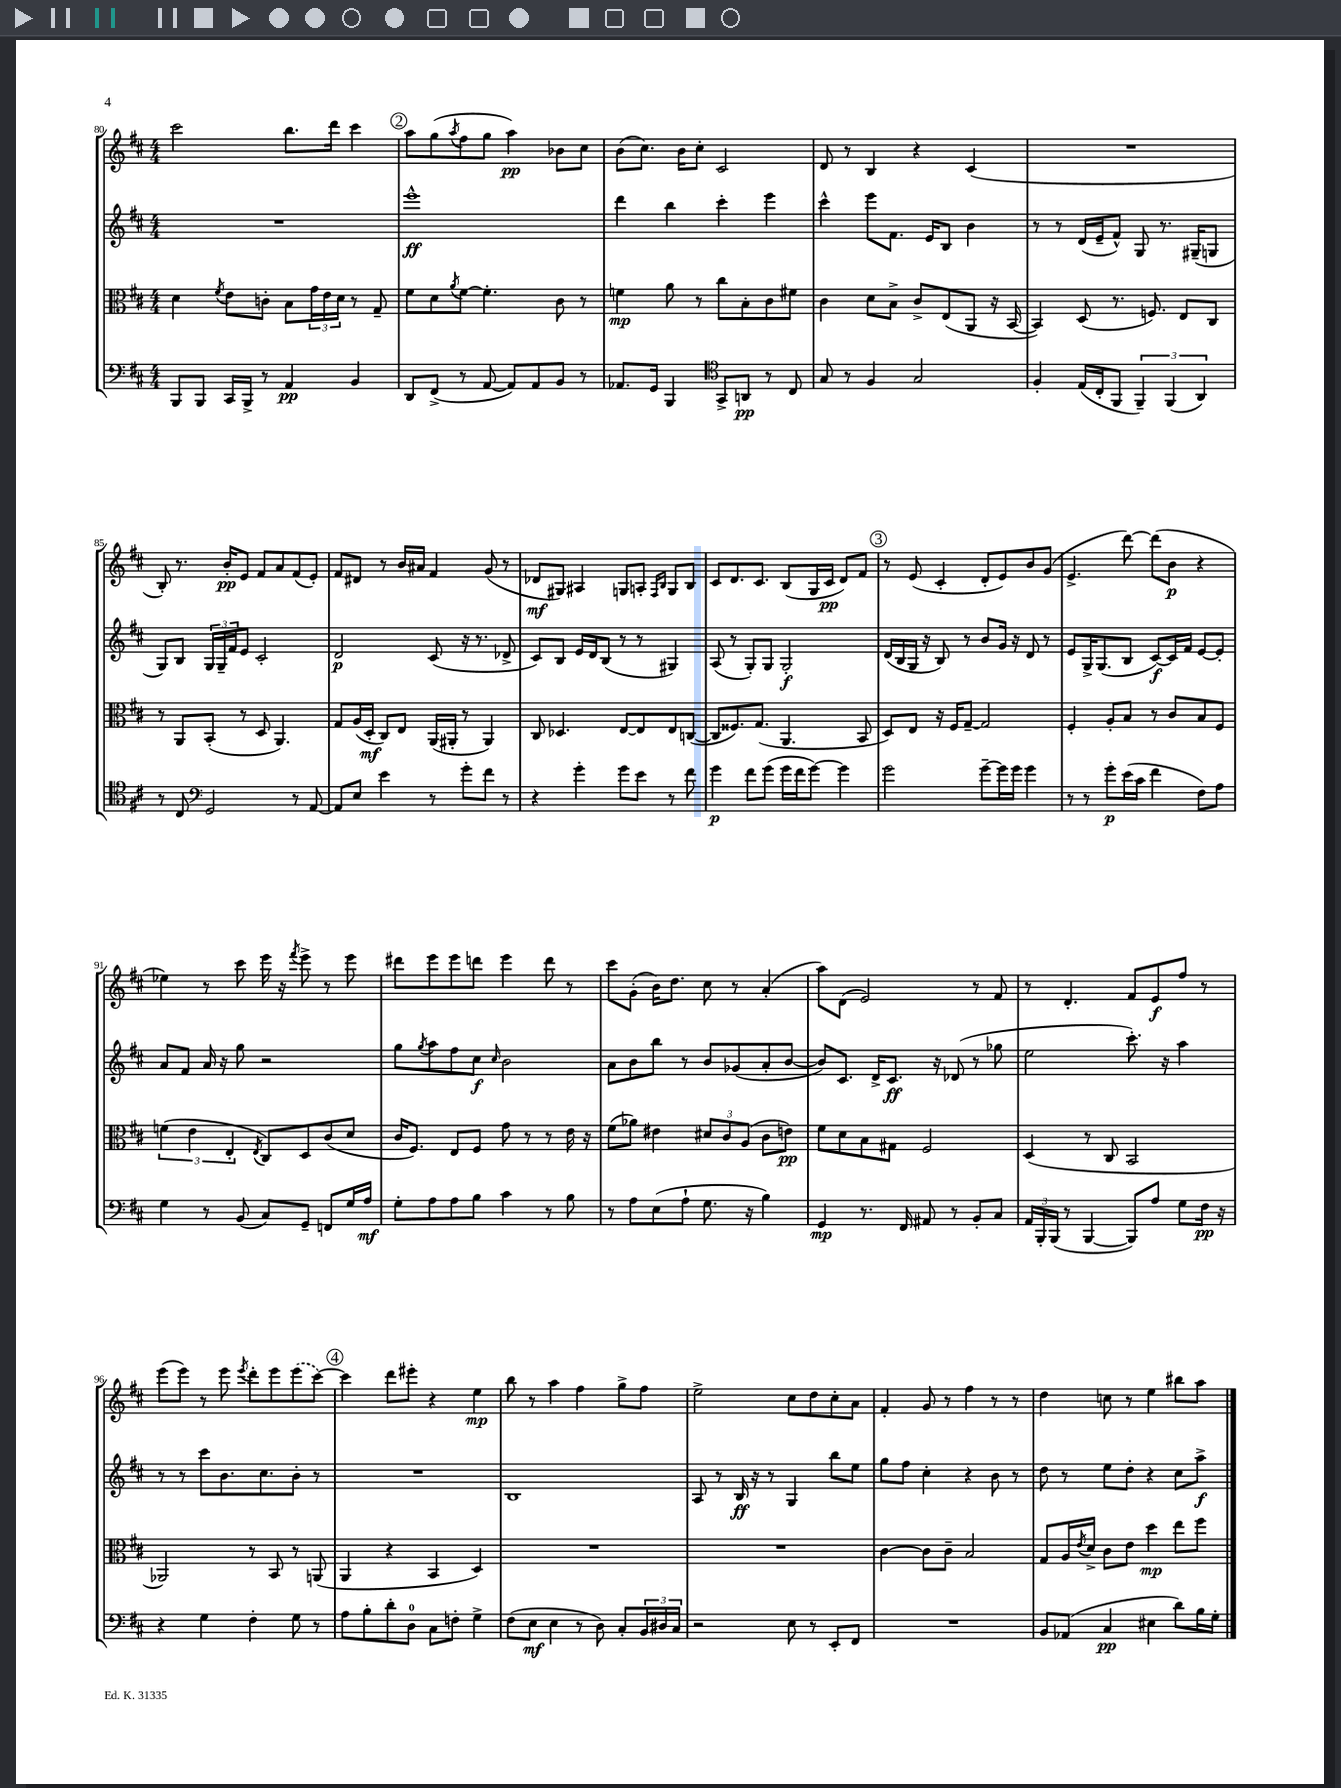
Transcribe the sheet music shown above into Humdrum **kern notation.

**kern	**dynam	**kern	**dynam	**kern	**dynam	**kern	**dynam
*part4	*part4	*part3	*part3	*part2	*part2	*part1	*part1
*staff4	*staff4	*staff3	*staff3	*staff2	*staff2	*staff1	*staff1
*clefF4	*	*clefC3	*	*clefG2	*	*clefG2	*
*k[f#c#]	*	*k[f#c#]	*	*k[f#c#]	*	*k[f#c#]	*
*M4/4	*	*M4/4	*	*M4/4	*	*M4/4	*
=80	=80	=80	=80	=80	=80	=80	=80
8BBB/L	.	4d\	.	1r	.	2ccc#\	.
8BBB/J	.	.	.	.	.	.	.
.	.	8qf#/	.	.	.	.	.
16CC#/LL	.	8e\L	.	.	.	.	.
16BBB^/JJ	.	.	.	.	.	.	.
8r	.	8cn'\J	.	.	.	.	.
4AA/	pp	8B\L	.	.	.	8.bb\L	.
.	.	24g\L	.	.	.	.	.
.	.	24e\	.	.	.	.	.
.	.	.	.	.	.	16ddd\Jk	.
.	.	24d\JJ	.	.	.	.	.
4BB/	.	8r	.	.	.	4ccc#\	.
.	.	8G~/	.	.	.	.	.
!!LO:REH:place=s1:t=2
=81	=81	=81	=81	=81	=81	=81	=81
8DD/L	.	8f#\L	.	1eee^^	ff	8aa\L	.
(8FF#^/J	.	8d\	.	.	.	(8gg\	.
.	.	8qa/	.	.	.	8qaa/	.
8r	.	[8f#\J	.	.	.	8ff#\	.
[8AA/	.	4.f#'\]	.	.	.	8gg\J	.
8AA/L])	.	.	.	.	.	4aa\)	pp
8AA/	.	.	.	.	.	.	.
8BB/J	.	8c#\	.	.	.	8b-X\L	.
8r	.	8r	.	.	.	8cc#\J	.
=82	=82	=82	=82	=82	=82	=82	=82
8.AA-X/L	.	4fn\	mp	4ddd\	.	(8b\L	.
.	.	.	.	.	.	8.cc#\J)	.
16GG/Jk	.	.	.	.	.	.	.
4BBB/	.	8a\	.	4bb\	.	.	.
.	.	.	.	.	.	16b\KL	.
.	.	8r	.	.	.	8cc#'\J	.
*clefC4	*	*	*	*	*	*	*
8GG^/L	.	8cc#\L	.	4ccc#'\	.	2c#/	.
8AAn/J	pp	8B'\	.	.	.	.	.
8r	.	8c#\	.	4eee\	.	.	.
8C#/	.	8f#X\J	.	.	.	.	.
=83	=83	=83	=83	=83	=83	=83	=83
8G/	.	4c#\	.	4ccc#^^\	.	8d/	.
8r	.	.	.	.	.	8r	.
4F#/	.	8d\L	.	8eee\L	.	4B/	.
.	.	8B^\J	.	8.f#\J	.	.	.
2G/	.	8c#^/L	.	.	.	4r	.
.	.	.	.	16e/KL	.	.	.
.	.	(8E/	.	8B/J	.	.	.
.	.	8AA/J	.	4b\	.	(4c#/	.
.	.	16r	.	.	.	.	.
.	.	[16BB/	.	.	.	.	.
=84	=84	=84	=84	=84	=84	=84	=84
4F#'/	.	4BB/])	.	8r	.	1r	.
.	.	.	.	8r	.	.	.
(16E/LL	.	(8D/	.	(16d/LL	.	.	.
16C#'/J	.	.	.	16e~/J	.	.	.
8FF#/J	.	8.r	.	8f#^^/J)	.	.	.
6FF#~/)	.	.	.	8G/	.	.	.
.	.	8.Fn/)	.	.	.	.	.
.	.	.	.	8.r	.	.	.
(6FF#/	.	.	.	.	.	.	.
.	.	8E/L	.	.	.	.	.
.	.	.	.	(16G#X~/KL	.	.	.
6AA/)	.	.	.	.	.	.	.
.	.	8C#/J	.	8Gn/J	.	.	.
!!LO:LB:g=z
=85	=85	=85	=85	=85	=85	=85	=85
8r	.	8r	.	8G/L)	.	8B'/)	.
8C#/	.	8AA/L	.	8B/J	.	8.r	.
*clefF4	*	*	*	*	*	*	*
2GG/	.	(8BB'/J	.	24G/LL	.	.	.
.	.	.	.	24G~/	.	.	.
.	.	.	.	.	.	16b'/KL	pp
.	.	.	.	24f#/J	.	.	.
.	.	8r	.	8e/J	.	8e/J	.
.	.	8D/	.	2c#'/	.	8f#/L	.
.	.	4.AA/)	.	.	.	8a/	.
8r	.	.	.	.	.	(8f#/	.
[8AA/	.	.	.	.	.	8e'/J)	.
=86	=86	=86	=86	=86	=86	=86	=86
8AA/L]	.	8G/L	.	2d/	p	8f#/L	.
8E/J	.	(16A/L	.	.	.	8d#X/J	.
.	.	16D'/JJ	mf	.	.	.	.
4e\	.	8C#/L)	.	.	.	8r	.
.	.	8E/J	.	.	.	16b/LL	.
.	.	.	.	.	.	16a#X/JJ	.
8r	.	(16AA/LL	.	(8c#/	.	4f#/	.
.	.	16AA#X'/JJ	.	.	.	.	.
8g'\L	.	8r	.	16r	.	.	.
.	.	.	.	8.r	.	.	.
8f#\J	.	4AA#/)	.	.	.	(8g/	.
8r	.	.	.	8d-X^/	.	8r	.
=87	=87	=87	=87	=87	=87	=87	=87
4r	.	8C#/	.	8c#/L)	.	8d-X/L	mf
.	.	4.D-X/	.	8B/J	.	8G#X/J)	.
4g'\	.	.	.	16e/LL	.	4A#X/	.
.	.	.	.	16d/J	.	.	.
.	.	.	.	(8B/J	.	.	.
8g\L	.	[8E/L	.	8r	.	8Gn/L	.
8e\J	.	8E/]	.	8r	.	8An'/J	.
.	.	.	.	.	.	16qqF#/LL	.
.	.	.	.	.	.	16qqB/JJ	.
8r	.	8E/	.	4G#X/)	.	8G/L	.
8f#\	.	([8Cn/J	.	.	.	8B/J	.
=88	=88	=88	=88	=88	=88	=88	=88
4g\	p	8C/L]	.	(8A/	.	8c#/L	.
.	.	8.F##X/)	.	8r	.	8.d/	.
8f#\L	.	.	.	8G'/L)	.	.	.
.	.	(8.G/J	.	.	.	8.c#/J	.
(8g\J	.	.	.	8G/J	.	.	.
16g\LL	.	4.AA/	.	2G'/	f	(8B/L	.
16f#\J	.	.	.	.	.	.	.
[8g\J)	.	.	.	.	.	16G/L	.
.	.	.	.	.	.	16c#/JJ	pp
4g\]	.	.	.	.	.	8d/L)	.
.	.	8BB/	.	.	.	8f#/J	.
!!LO:REH:place=s1:t=3
=89	=89	=89	=89	=89	=89	=89	=89
2g\	.	8D/L)	.	(16d/LL	.	8r	.
.	.	.	.	16B/	.	.	.
.	.	8E/J	.	16G/JJ	.	(8e/	.
.	.	.	.	16r	.	.	.
.	.	16r	.	8B/)	.	4c#'/	.
.	.	16F#/KL	.	.	.	.	.
.	.	[8G~/J	.	8r	.	.	.
[8g~\L	.	2G/]	.	8b/L	.	8d'/L	.
16g\L]	.	.	.	16g/Jk	.	8e/)	.
16g\JJ	.	.	.	16r	.	.	.
4g\	.	.	.	8d/	.	8b/	.
.	.	.	.	8r	.	(8g/J	.
=90	=90	=90	=90	=90	=90	=90	=90
8r	.	4F#'/	.	8e/L	.	4.e^/	.
8r	.	.	.	16G^/K	.	.	.
.	.	.	.	(8.G/	.	.	.
8g'\L	p	8A'/L	.	.	.	.	.
(16e\L	.	8B/J	.	8B/J	.	[8ddd\)	.
16c#\JJ	.	.	.	.	.	.	.
4f#\	.	8r	.	[8c#/L)	f	(8ddd\L]	.
.	.	8c#/L	.	16c#/L]	.	8b\J	p
.	.	.	.	16f#/JJ	.	.	.
8F#\L)	.	8B/	.	[8e/L	.	4r	.
8A\J	.	8F#/J	.	8e'/J]	.	.	.
!!LO:LB:g=z
=91	=91	=91	=91	=91	=91	=91	=91
4G\	.	(6fn\	.	8a/L	.	4ee-X\)	.
.	.	.	.	8f#/J	.	.	.
.	.	6e\	.	.	.	.	.
8r	.	.	.	16a/	.	8r	.
.	.	.	.	16r	.	.	.
.	.	6E'/	.	.	.	.	.
(8BB/	.	.	.	8gg\	.	8ccc#\	.
.	.	8qE/	.	.	.	.	.
8C#/L)	.	8C#/L)	.	2r	.	16eee\	.
.	.	.	.	.	.	16r	.
.	.	.	.	.	.	8qfff#/	.
8GG~/J	.	8D/	.	.	.	8eee^\	.
8FFn/L	.	(8c#/	.	.	.	8r	.
16G/L	.	8d/J	.	.	.	8eee\	.
16A/JJ	mf	.	.	.	.	.	.
=92	=92	=92	=92	=92	=92	=92	=92
8G'\L	.	16c#/KL	.	8gg\L	.	8ddd#X\L	.
.	.	8.F#/J)	.	.	.	.	.
.	.	.	.	8qgg/	.	.	.
8A\	.	.	.	8aa\	.	8eee\	.
8A\	.	8E/L	.	8ff#\	.	8eee\	.
8B\J	.	8F#/J	.	8cc#\J	f	8dddn\J	.
.	.	.	.	16qqcc#/	.	.	.
4c#\	.	8g\	.	2b\	.	4eee\	.
.	.	8r	.	.	.	.	.
8r	.	8r	.	.	.	8ddd\	.
8B\	.	16e\	.	.	.	8r	.
.	.	16r	.	.	.	.	.
=93	=93	=93	=93	=93	=93	=93	=93
8r	.	(8f#\L	.	8a\L	.	8ccc#\L	.
8A\L	.	8a-X\J)	.	8b\	.	(8g'\J	.
(8E\	.	4e#X\	.	8bb\J	.	16b\KL)	.
.	.	.	.	.	.	8.dd\J	.
8A`\J	.	.	.	8r	.	.	.
8.G\	.	12d#X/L	.	8b/L	.	8cc#\	.
.	.	12c#/	.	.	.	.	.
.	.	.	.	(8g-X/	.	8r	.
.	.	(12A/J	.	.	.	.	.
16r	.	.	.	.	.	.	.
4B\)	.	8c#\L	.	8a'/	.	(4a'/	.
.	.	8en\J)	pp	[8b/J	.	.	.
=94	=94	=94	=94	=94	=94	=94	=94
4GG/	mp	8f#\L	.	8b/L])	.	8aa\L)	.
.	.	8d\	.	8.c#/J	.	(8d\J	.
8.r	.	8B\	.	.	.	2e/)	.
.	.	.	.	16d^/KL	.	.	.
.	.	8G#X\J	.	8.c#/J	ff	.	.
16FF#/	.	.	.	.	.	.	.
8AA#X/	.	2F#/	.	.	.	.	.
.	.	.	.	16r	.	.	.
8r	.	.	.	(8d-X/	.	.	.
8BB'/L	.	.	.	8r	.	8r	.
8C#/J	.	.	.	8gg-X\	.	8f#/	.
=95	=95	=95	=95	=95	=95	=95	=95
24AA/LL	.	(4D/	.	2ee\	.	8r	.
24BBB'/	.	.	.	.	.	.	.
(24BBB/JJ	.	.	.	.	.	.	.
8r	.	.	.	.	.	4.d'/	.
[4BBB/	.	8r	.	.	.	.	.
.	.	8C#/	.	.	.	.	.
8BBB/L])	.	2BB/	.	8.ccc#'\)	.	8f#/L	.
8A/J	.	.	.	.	.	8e/	f
.	.	.	.	16r	.	.	.
8G\L	.	.	.	4aa\	.	8ff#/J	.
16F#\Jk	pp	.	.	.	.	8r	.
16r	.	.	.	.	.	.	.
!!LO:LB:g=z
=96	=96	=96	=96	=96	=96	=96	=96
4r	.	2AA-X/)	.	8r	.	(8eee\L	.
.	.	.	.	8r	.	8eee\J)	.
4G\	.	.	.	8ccc#\L	.	8r	.
.	.	.	.	8.b\	.	8eee\	.
.	.	.	.	.	.	8qeee/	.
4F#'\	.	8r	.	.	.	8ddd'\L	.
.	.	.	.	8.cc#\	.	.	.
.	.	8BB/	.	.	.	8eee\	.
8G\	.	8r	.	8b'\J	.	(8eee\	.
8r	.	(8AAn/	.	8r	.	[8ccc#\J)	.
!!LO:REH:place=s1:t=4
=97	=97	=97	=97	=97	=97	=97	=97
8A\L	.	4AA/	.	1r	.	4ccc#\]	.
8B'\	.	.	.	.	.	.	.
8d'\	.	4r	.	.	.	8ddd\L	.
8D\J	.	.	.	.	.	8eee#X'\J	.
8C#\L	.	4BB/	.	.	.	4r	.
8Fn'\J	.	.	.	.	.	.	.
4G^\	.	4D/)	.	.	.	4ee\	mp
=98	=98	=98	=98	=98	=98	=98	=98
(8F#\L	.	1r	.	1B	.	8bb\	.
8E\J	mf	.	.	.	.	8r	.
4E\	.	.	.	.	.	4aa\	.
8r	.	.	.	.	.	4ff#\	.
8D\)	.	.	.	.	.	.	.
8C#'/L	.	.	.	.	.	8gg^\L	.
24BB/L	.	.	.	.	.	8ff#\J	.
24D#X/	.	.	.	.	.	.	.
24C#/JJ	.	.	.	.	.	.	.
=99	=99	=99	=99	=99	=99	=99	=99
2r	.	1r	.	8A/	.	2ee^\	.
.	.	.	.	8r	.	.	.
.	.	.	.	16B/	ff	.	.
.	.	.	.	16r	.	.	.
.	.	.	.	8r	.	.	.
8E\	.	.	.	4G/	.	8cc#\L	.
8r	.	.	.	.	.	8dd\	.
8EE'/L	.	.	.	8bb\L	.	8cc#'\	.
8FF#/J	.	.	.	8ee\J	.	8a\J	.
=100	=100	=100	=100	=100	=100	=100	=100
1r	.	[4c#\	.	8gg\L	.	4f#'/	.
.	.	.	.	8ff#\J	.	.	.
.	.	8c#\L]	.	4cc#'\	.	8g/	.
.	.	8c#~\J	.	.	.	8r	.
.	.	2B/	.	4r	.	4ff#\	.
.	.	.	.	8b\	.	8r	.
.	.	.	.	8r	.	8r	.
=101	=101	=101	=101	=101	=101	=101	=101
8BB/L	.	8G/L	.	8dd\	.	4dd\	.
(8AA-X/J	.	16A/L	.	8r	.	.	.
.	.	8qe/	.	.	.	.	.
.	.	16d^/JJ	.	.	.	.	.
4C#/	pp	8c#\L	.	8ee\L	.	8ccn\	.
.	.	8e\J	.	8dd'\J	.	8r	.
4E#X\	.	4dd\	mp	4r	.	4ee\	.
8d\L)	.	8ee\L	.	8cc#\L	.	8bb#X\L	.
16B\L	.	8ff#\J	.	8aa^\J	f	8aa\J	.
16G'\JJ	.	.	.	.	.	.	.
==	==	==	==	==	==	==	==
*-	*-	*-	*-	*-	*-	*-	*-
